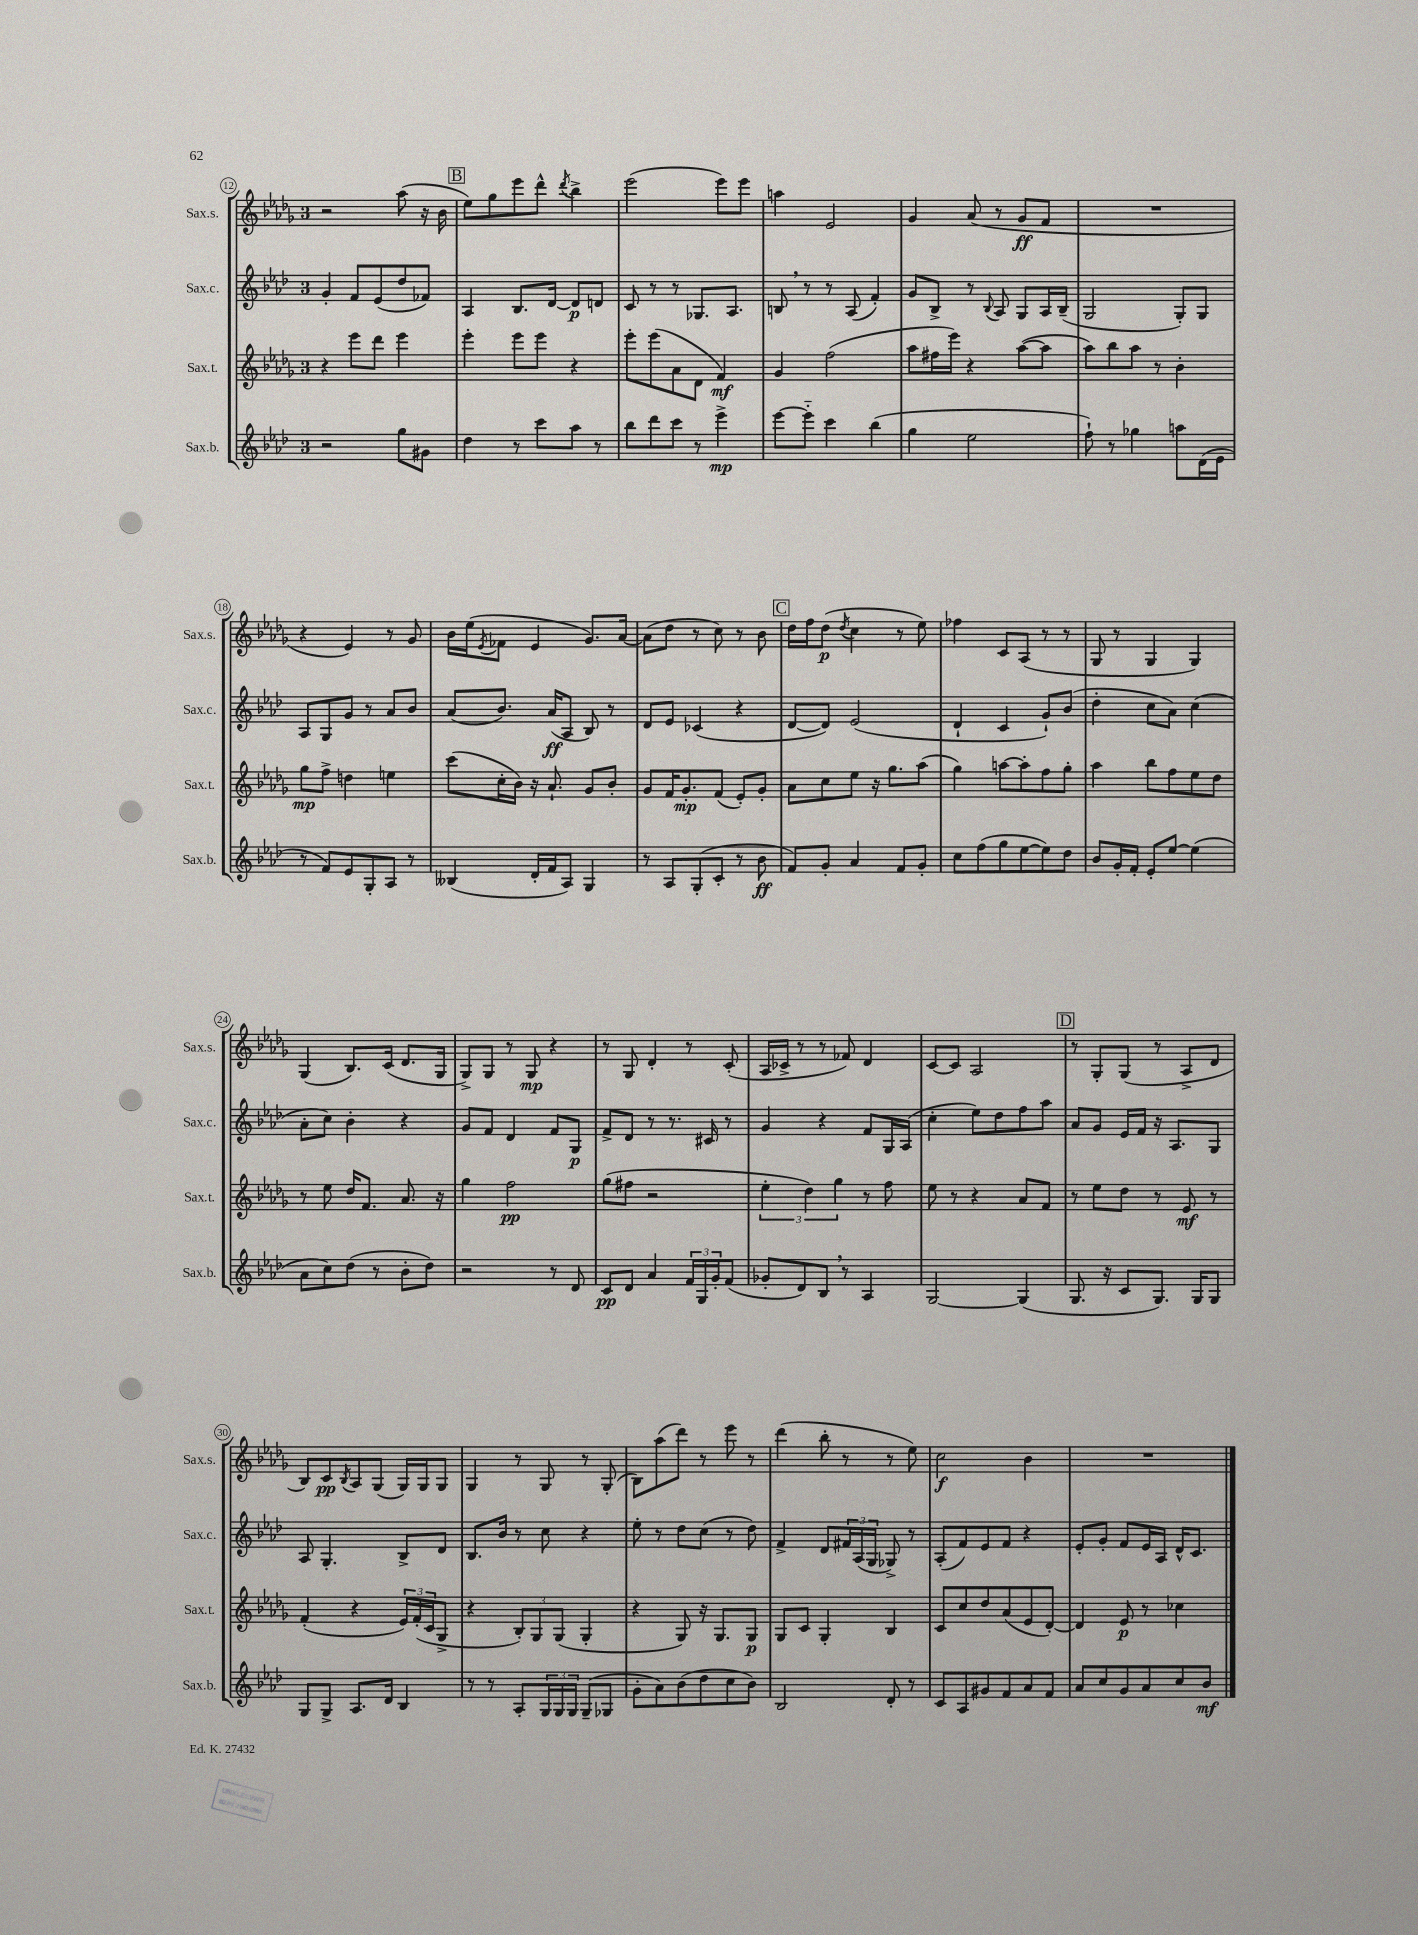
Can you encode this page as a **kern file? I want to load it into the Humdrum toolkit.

**kern	**kern	**kern	**kern
*staff4	*staff3	*staff2	*staff1
*clefG2	*clefG2	*clefG2	*clefG2
*k[b-e-a-d-]	*k[b-e-a-d-g-]	*k[b-e-a-d-]	*k[b-e-a-d-g-]
*M3/4	*M3/4	*M3/4	*M3/4
2r	4r	4g'	2r
.	8eee-	8f	.
.	8ddd-	(8e-	.
8gg	4eee-	8dd-	(8aa-
8g#	.	8f-)	16r
.	.	.	16b-
=	=	=	=
4dd-	4eee-'	4A-	8ee-)
.	.	.	8gg-
8r	8eee-	8.B-	8eee-
8ccc	8eee-	.	8ddd-^^
.	.	[16d-	.
.	.	.	8qddd-
8aa-	4r	8d-]	4bb-^
8r	.	8d	.
=	=	=	=
8bb-	8eee-'	8c	(2eee-
8ddd-	(8eee-	8r	.
8ccc	8a-	8r	.
8r	8d-	8.G-	.
4eee-^	4f)	.	8eee-)
.	.	8.A-	.
.	.	.	8eee-
=	=	=	=
[8eee-	4g-	8B	4aa
8eee-'~]	.	8r	.
4ccc	(2ff	8r	2e-
.	.	(8A-	.
(4bb-	.	4f')	.
=	=	=	=
4gg	8aa-	8g	4g-
.	16ff#	8B-^	.
.	16eee-)	.	.
2ee-	4r	8r	(8a-
.	.	8qqB-	.
.	.	8A-	8r
.	([8aa-	8G	8g-
.	8aa-]	16A-	8f
.	.	(16B-~	.
=	=	=	=
8ff`)	8aa-)	2G	2.r
8r	8bb-	.	.
4gg-	8aa-	.	.
.	8r	.	.
8aa	4b-'	8G')	.
(16d-	.	8G	.
16e-	.	.	.
=	=	=	=
8r	8gg-	8A-	4r
8f)	8ff^	8G	.
8e-	4dd	8g	4e-)
8G'	.	8r	.
8A-	4ee	8a-	8r
8r	.	8b-	8g-
=	=	=	=
(4B--	(8ccc	(8a-	16b-
.	.	.	(16ee-
.	.	.	8qe-
.	16cc'	8.b-)	8f-
.	16b-)	.	.
16d-'	16r	.	4e-
16f	8.a-`	(16a-	.
8A-)	.	8A-	.
4G	8g-	8B-)	8.g-)
.	8b-'	8r	.
.	.	.	[16a-
=	=	=	=
8r	8g-	8d-	(8a-]
8A-	16f	8e-	8dd-
.	8.g-'	.	.
(8G'	.	(4c-	8r
8c'	(8f	.	8cc)
8r	8e-')	4r	8r
8b-	8g-'	.	8b-
=	=	=	=
8f)	8a-	[8d-	16dd-
.	.	.	16ff
8g'	8cc	8d-])	(8dd-
.	.	.	8qdd-
4a-	8ee-	(2e-	4cc
.	16r	.	.
.	8.gg-	.	.
8f	.	.	8r
8g'	(8aa-	.	8ee-)
=	=	=	=
8cc	4gg-)	4d-`	4ff-
(8ff	.	.	.
8gg	[8aa	4c	8c
[8ee-	8aa']	.	(8A-
8ee-])	8ff	8g`)	8r
8dd-	8gg-'	(8b-	8r
=	=	=	=
8b-	4aa-	4dd-'	8G-
16g'	.	.	8r
16f'	.	.	.
8e-'	8bb-	8cc	4G-
[8ee-	8ff	8a-)	.
(4ee-]	8ee-	(4cc	4G-)
.	8dd-	.	.
=	=	=	=
8a-	8r	8a-'	(4G-
8cc)	8ee-	8cc)	.
(8dd-	16dd-	4b-'	8.B-)
.	8.f	.	.
8r	.	.	.
.	.	.	(16c
8b-'	8.a-	4r	8.d-
8dd-)	.	.	.
.	16r	.	16G-
=	=	=	=
2r	4gg-	8g	8G-^)
.	.	8f	8G-
.	2ff	4d-	8r
.	.	.	8G-
8r	.	8f	4r
8d-	.	8G	.
=	=	=	=
8c	(8gg-	8f^	8r
8d-	8ff#	8d-	8G-
4a-	2r	8r	4d-'
.	.	8.r	.
24f	.	.	8r
24G	.	.	.
.	.	16c#	.
24g'	.	.	.
(8f	.	8r	(8c'
=	=	=	=
8g-'	6ee-'	4g	16A-
.	.	.	16c-^
8d-)	.	.	8r
.	6dd-)	.	.
8B-	.	4r	8r
.	6gg-	.	.
8r	.	.	8f-)
4A-	8r	8f	4d-
.	8ff	16G	.
.	.	(16A-	.
=	=	=	=
[2G	8ee-	4cc'	[8c
.	8r	.	8c]
.	4r	8ee-)	2A-
.	.	8dd-	.
(4G]	8a-	8ff	.
.	8f	8aa-	.
=	=	=	=
8.G	8r	8a-	8r
.	8ee-	8g	8G-'
16r	.	.	.
8c	8dd-	16e-	(8G-
.	.	16f	.
8.G)	8r	16r	8r
.	.	8.A-	.
.	8e-	.	8A-^
16G	.	.	.
8G	8r	8G	8d-
=	=	=	=
8G	(4f'	8A-	8B-)
8G^	.	4.G'	8c
.	.	.	8qB-
8.A-	4r	.	8A-
.	.	.	(8G-
16d-	.	.	.
4B-	24e-)	8B-^	16G-)
.	(24f'	.	.
.	.	.	16G-
.	24c	.	.
.	8G-^	8d-	8G-
=	=	=	=
8r	4r	8.B-	4G-
8r	.	.	.
.	.	16b-	.
8A-'	12B-')	8r	8r
.	12G-	.	.
24G	.	8cc	8G-
24G	(12G-	.	.
24G	.	.	.
(8G~	4G-'	4r	8r
8G-	.	.	(8G-'
=	=	=	=
8g'	4r	8ee-'	8B-)
8a-)	.	8r	(8aa-
(8b-	8G-)	8dd-	8ddd-)
8dd-	16r	(8cc	8r
.	8.G-	.	.
8cc	.	8r	8eee-
8b-)	8G-	8dd-)	8r
=	=	=	=
2B-	8G-	4f^	(4ddd-
.	8c	.	.
.	4G-'	8d-	8bb-'
.	.	24f#	8r
.	.	(24A-	.
.	.	24G	.
8d-'	4B-	8G-^)	8r
8r	.	8r	8ee-)
=	=	=	=
8c	8c	(8A-'	2cc
8A-	8cc	8f)	.
8g#	8dd-	8e-	.
8f	(8a-	8f	.
8a-	8e-	4r	4b-
8f	[8d-')	.	.
=	=	=	=
8a-	4d-]	8e-'	2.r
8cc	.	8g'	.
8g	8e-	8f	.
8a-	8r	16e-	.
.	.	16A-	.
8cc	4cc-	16d-^^	.
.	.	8.c	.
8b-	.	.	.
==	==	==	==
*-	*-	*-	*-
